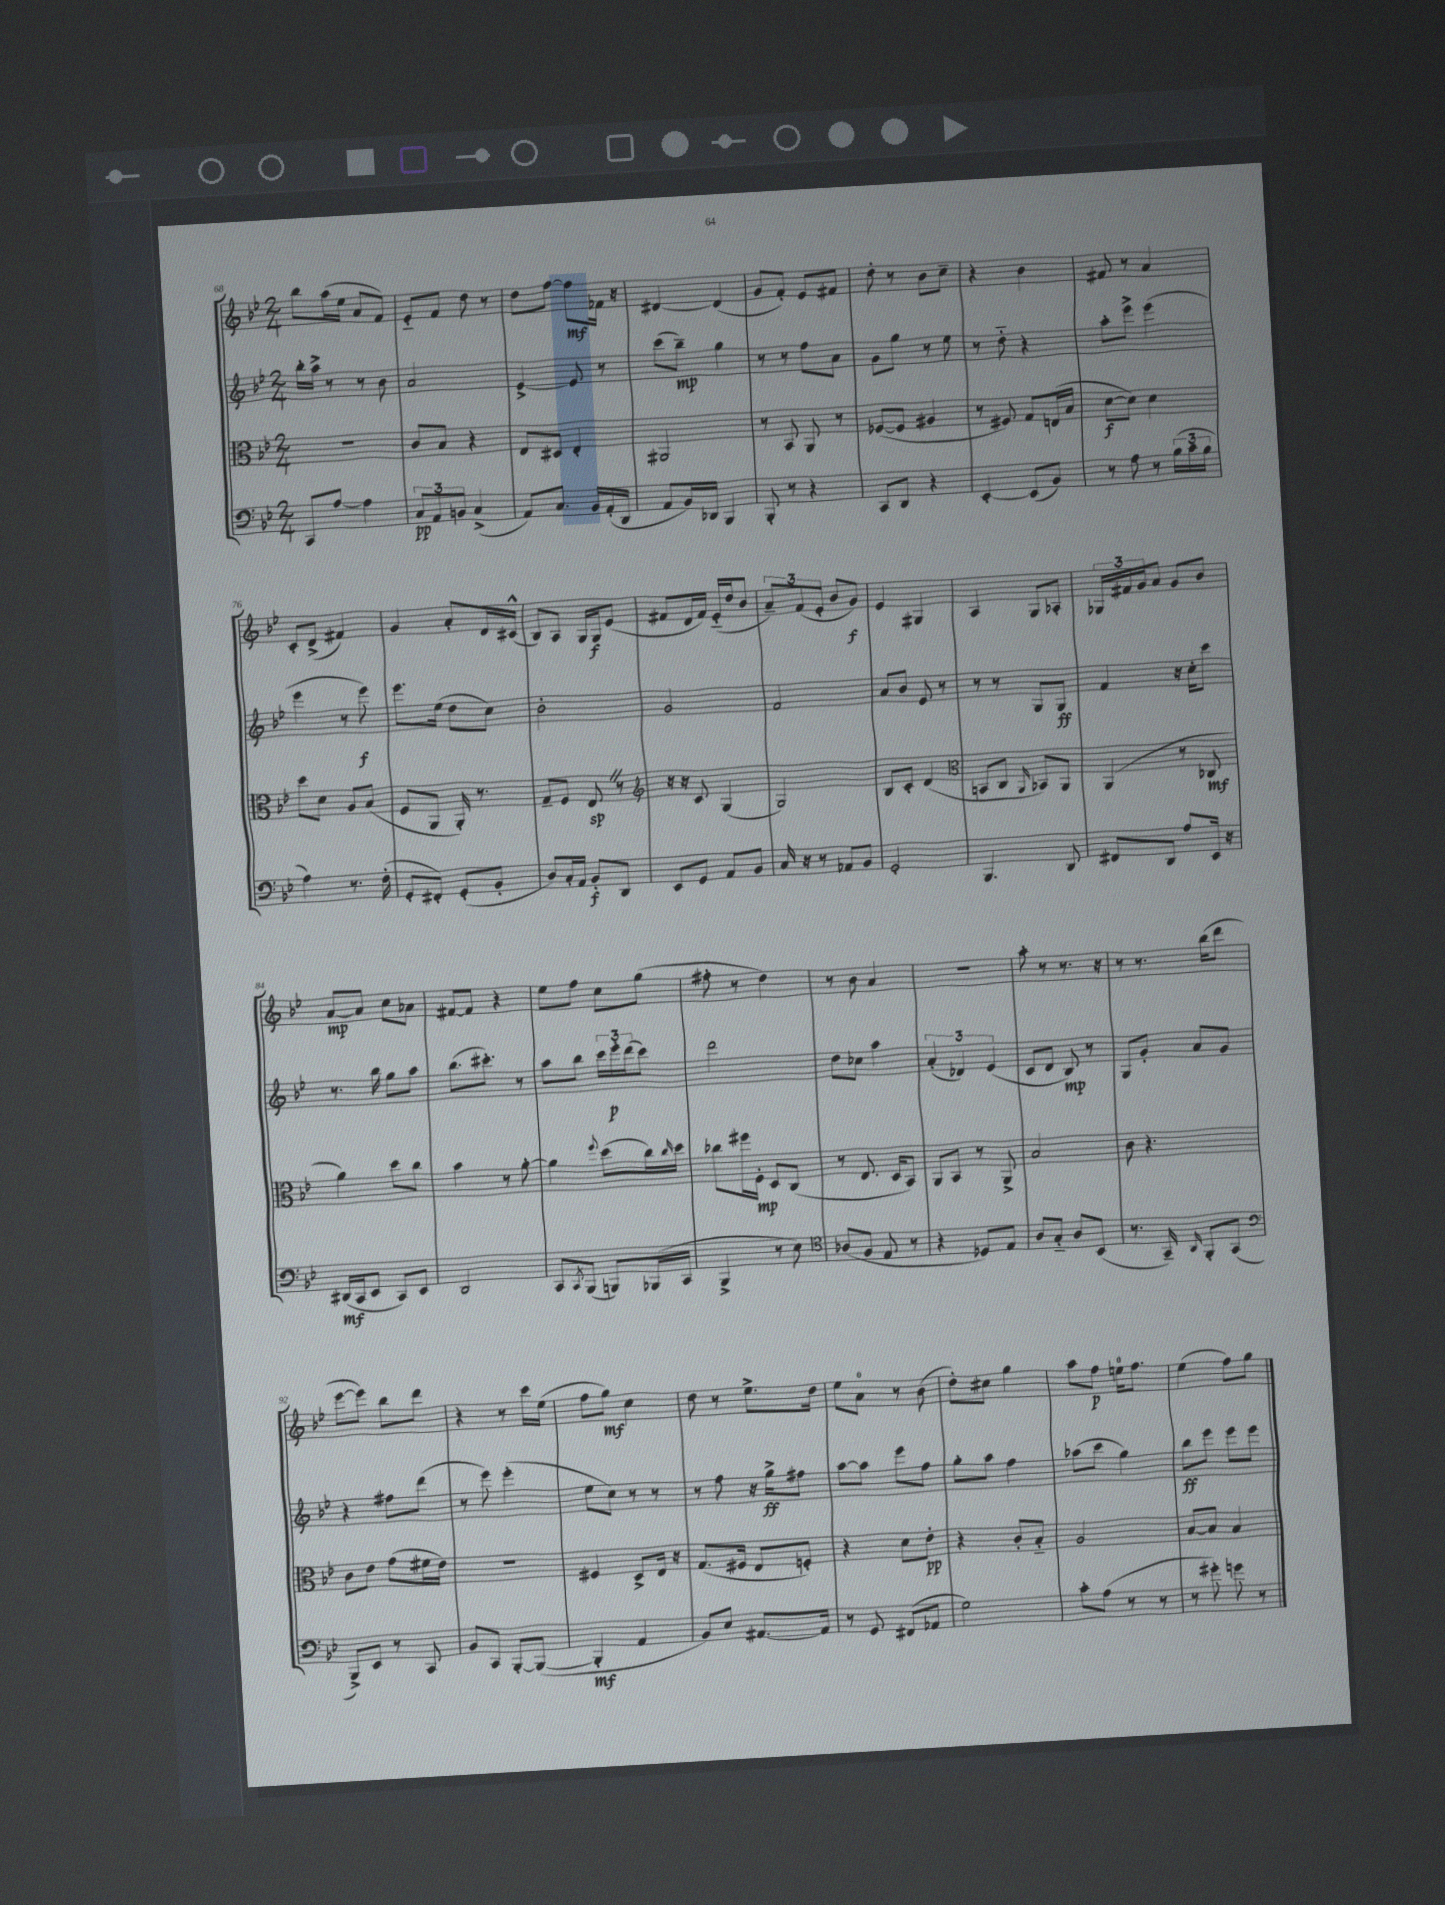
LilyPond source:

<<
\new StaffGroup <<
\new Staff = "s0" {
    \clef treble \key bes \major \numericTimeSignature \time 2/4
    bes''8 a''16( ees''16 a'8 f'8) |
    ees'8-_ f'8 d''8 r8 |
    d''8 f''8~ f''8\mf fes'16 r16 |
    dis'4~ dis'4( |
    g'8 f'8-.) ees'8 fis'8 |
    d''8-. r8 bes'8 c''8-- |
    r4 bes'4 |
    fis'8 r8 a'4 |
    c'8-. d'8->( fis'4) |
    g'4 a'8-. d'16 cis'16-^( |
    bes8) a8 g16 g16\f ees'8( |
    fis'8 d'16 fis'16) ees'16-_( d''16 bes'8 |
    \tuplet 3/2 { a'8--) f'8( ees'8-. } bes'8 g'8\f) |
    ees'4 gis4 |
    a4 g8 aes8-. |
    \tuplet 3/2 { ges16 fis'16 g'16 } a'8 g'8 bes'8 |
    a'8~\mp a'8 c''8 aes'8 |
    fis'8~ fis'8 r4 |
    ees''8 f''8 c''8 g''8( |
    fis''8-. r8 d''4) |
    r8 bes'8 a'4 |
    r2 |
    a''8-. r8 r8. r16 |
    r8 r8. bes''16( d'''8 |
    ees'''8~ ees'''8) bes''8 d'''8 |
    r4 r8 c'''16 ees''16( |
    f''8 g''8\mf) c''4 |
    d''8 r8 ees''8.-> d''16 |
    ees''8 a'8-0 r8 bes'8( |
    d''8-.) cis''8 g''4 |
    a''8 f''8\p e''16-0 f''8. |
    ees''4( f''8) g''8 \bar "|." |
}
\new Staff = "s1" {
    \clef treble \key bes \major \numericTimeSignature \time 2/4
    bes''16-. a''16-> r8 r8 bes'8 |
    a'2 |
    ees'4~-> ees'8 r8 |
    c'''8( bes''8--\mp) g''4 |
    r8 r8 f''8 a'8 |
    g'8 g''8 r8 ees''8 |
    r8 d''8-_ r4 |
    a''8-. ees'''8-> ees'''4( |
    ees'''4 r8 ees'''8\f) |
    ees'''8. ees''16( d''8 c''8) |
    bes'2-. |
    g'2 |
    f'2 |
    a'8 bes'8 ees'8 r8 |
    r8 r8 g8 g8\ff |
    f'4 r16 c''16-. c'''8 |
    r8. bes''16 g''8 a''8 |
    bes''8.( cis'''8.-.) r8 |
    a''8 bes''8 \tuplet 3/2 { c'''16 ees'''16-.\p d'''16( } c'''8) |
    d'''2 |
    d''8 ces''8 a''4 |
    \tuplet 3/2 { a'4-.( des'4) ees'4( } |
    c'8 d'8 bes8\mp) r8 |
    g8 g'8-. a'8 g'8 |
    r4 fis''8 d'''8( |
    r8 ees'''8) ees'''4-.( |
    ees''8 c''8) r8 r8 |
    r8 f''8 r16 g''16->\ff fis''8 |
    a''8~ a''8 ees'''8 f''8 |
    g''8-. a''8 f''4 |
    aes''8( c'''8 g''4) |
    bes''8\ff ees'''8 ees'''8 ees'''8 \bar "|." |
}
\new Staff = "s2" {
    \clef alto \key bes \major \numericTimeSignature \time 2/4
    R2 |
    c'8 bes8 r4 |
    ees8 dis8 ees4-. |
    ais,2 |
    r8 bes,8 a,8 r8 |
    fes8~( fes8 ais4 |
    r8 fis8) g8 e16( bes16 |
    d'8~\f d'8) d'4 |
    d''8 d'8 a8 bes8( |
    f8 a,8 a,16-.) r8. |
    g8-- f8 ees8\sp \once \override BreathingSign.text = \markup { \musicglyph "scripts.caesura.straight" } \breathe r8 |
    \clef treble r16 r16 c'8 g4( |
    g2) |
    bes8 c'8-. d'4( |
    \clef alto b,8 c8 \grace { a,16 } bes,8) a,8 |
    a,4( r8 ces8\mf |
    a'4) d''8 c''8 |
    bes'4 r8 a'8~-. |
    a'4 \appoggiatura { f''8 } d''8( c''16) \grace { c''16 } d''16 |
    ces''8 fis''16 f16-.\mp d8 c8( |
    r8 ees8. d16 bes,8) |
    a,8 bes,8 r8 a,8-> |
    bes2 |
    c'8 r4. |
    c'8 ees'8 g'8( fis'16 ees'16) |
    R2 |
    fis4 d8-> ees16 r16 |
    g8.( fis16 ees8 f8-.) |
    r4 d'8 ees'8-.\pp |
    r4 c'8-. bes8-_ |
    a2 |
    bes8~ bes8 bes4 \bar "|." |
}
\new Staff = "s3" {
    \clef bass \key bes \major \numericTimeSignature \time 2/4
    c,8 a8~ a4 |
    \tuplet 3/2 { c8\pp a,8 b,8 } c4->( |
    a,8) c8. bes,16 a,16-.( d,16 |
    a,8 bes,16) des,16 bes,,4 |
    bes,,8-. r8 r4 |
    c,8 d,8 r4 |
    ees,4~-. ees,8( bes,8) |
    r8 a8 r8 \tuplet 3/2 { bes16( c'16 bes16 } |
    a4) r8. f16-.( |
    g,8-. fis,8-.) g,8-.( bes,8-. |
    d8) c16-. a,16 bes,8-.\f d,8 |
    ees,8 g,8 a,8 bes,8 |
    c16 r16 r8 aes,8 bes,8 |
    g,2-. |
    bes,,4. d,8 |
    fis,8 d,8 a8 ees,16 r16 |
    dis,16\mf( c,16 ees,8 c,8) ees,8 |
    d,2 |
    c,8 \acciaccatura { c,8 } bes,,8( b,,8) bes,,16( c,16 |
    bes,,4-> r8 ees8) |
    \clef tenor aes8( f8 ees8 r8 |
    r4 des8) ees8 |
    a8 g8-_ a8 bes,8( |
    r8. g,16--) \grace { a,16 } f,8-. g,8( |
    \clef bass bes,,8->) ees,8 r8 c,8 |
    bes,8 c,8 bes,,8~-. bes,,8~( |
    bes,,4-.\mf a,4 |
    bes,8) ees8 ais,8.~ ais,16 |
    r8 g,8 fis,8( aes,8 |
    g2) |
    c'8-. a8( r8 r8 |
    r8 gis'8-.) g'8 r8 \bar "|." |
}
>>
>>
\layout { \context { \Score currentBarNumber = #68 } }
